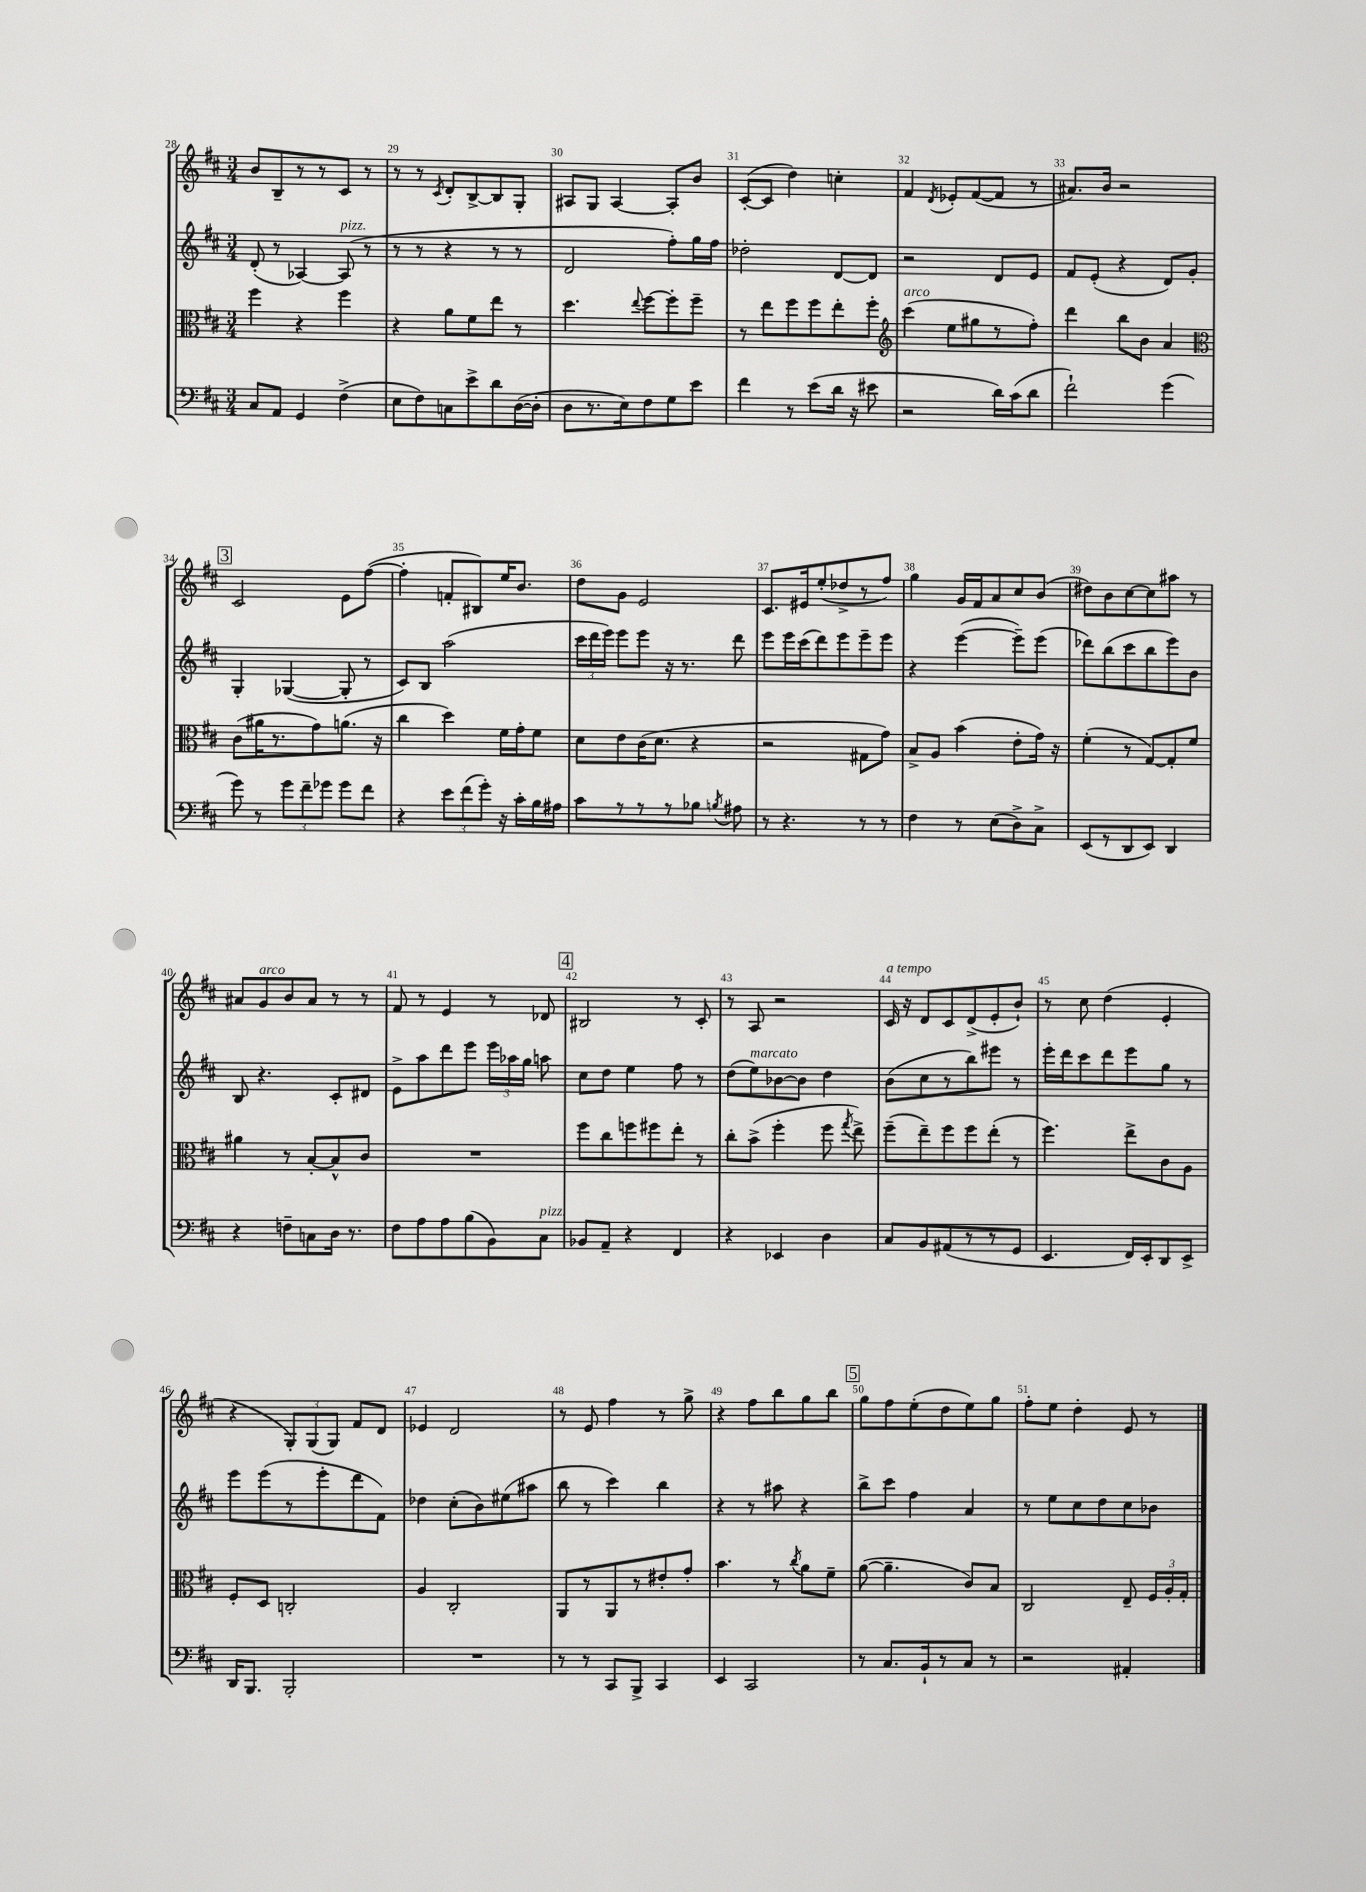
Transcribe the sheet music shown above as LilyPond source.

<<
\new StaffGroup <<
\new Staff = "s0" {
    \clef treble \key d \major \numericTimeSignature \time 3/4
    \autoBeamOff b'8[ b8-- r8 r8 cis'8] r8 |
    r8 r8 \acciaccatura { cis'8 } d'8[-. b8~-> b8 g8]-. |
    ais8[ g8] ais4~ ais8[-. b'8] |
    cis'8[~-.( cis'8] d''4) c''4-. |
    fis'4 \acciaccatura { d'8 } ees'8[-. fis'8~( fis'8] r8 |
    ais'8.[) b'16] r2 |
    \mark \markup { \box "3" } cis'2 e'8[ fis''8]~( |
    fis''4-. f'8[-. bis8) e''16 b'8.] |
    d''8[ g'8] e'2 |
    cis'8.[ eis'16 e''8-.( des''8-> r8 fis''8]) |
    g''4 g'16[ fis'16 a'8 cis''8 b'8]( |
    dis''8[) b'8 cis''8~ cis''8 ais''8] r8 |
    ais'8[ g'8^\markup { \italic "arco" } b'8 ais'8] r8 r8 |
    fis'8 r8 e'4 r8 des'8 |
    \mark \markup { \box "4" } bis2 r8 cis'8-. |
    r8 a8 r2 |
    cis'16^\markup { \italic "a tempo" } r16 d'8[ cis'8 d'8->( e'8-. b'8]-!) |
    r8 cis''8 d''4( e'4-. |
    r4 \tuplet 3/2 { g8[-.) g8( g8]) } fis'8[ d'8] |
    ees'4 d'2 |
    r8 e'8 fis''4 r8 g''8-> |
    r4 fis''8[ b''8 g''8 b''8] |
    \mark \markup { \box "5" } g''8[ fis''8 e''8-.( d''8 e''8) g''8] |
    fis''8[-. e''8] d''4-. e'8 r8 \bar "|." |
}
\new Staff = "s1" {
    \clef treble \key d \major \numericTimeSignature \time 3/4
    \autoBeamOff d'8-.( r8 aes4~) aes8^\markup { \italic "pizz." }( r8 |
    r8 r8 r4 r8 r8 |
    d'2 fis''8[-.) g''16 fis''16] |
    des''2-. d'8[~ d'8] |
    r2 d'8[ e'8] |
    fis'8[ e'8]-.( r4 d'8[) g'8]-. |
    \mark \markup { \box "3" } g4-. ges4~( ges8-. r8 |
    cis'8[) b8] a''2( |
    \tuplet 3/2 { cis'''16[ d'''16 e'''16]) } e'''8[ e'''8] r16 r8. d'''8 |
    e'''8[ e'''16 cis'''16( d'''8) e'''8 e'''8-- e'''8] |
    r4 e'''4~( e'''8[--) e'''8]( |
    des'''8[) b''8( cis'''8 b''8 e'''8) b'8] |
    b8 r4. cis'8[-. dis'8] |
    e'8[-> a''8 d'''8 e'''8] \tuplet 3/2 { e'''16[ aes''16 g''16] } a''8 |
    \mark \markup { \box "4" } cis''8[ d''8] e''4 fis''8 r8 |
    d''8[( e''8^\markup { \italic "marcato" }) bes'8~ bes'8] d''4 |
    b'8[( cis''8 r8 b''8) eis'''8] r8 |
    e'''16[-. d'''16 cis'''8 d'''8 e'''8 g''8] r8 |
    e'''8[ e'''8( r8 e'''8-. d'''8 fis'8]) |
    des''4 cis''8[-.( b'8) eis''8( ais''8] |
    b''8 r8 cis'''4) b''4 |
    r4 r8 ais''8 r4 |
    \mark \markup { \box "5" } b''8[-> cis'''8] fis''4 a'4 |
    r8 e''8[ cis''8 d''8 cis''8 bes'8] \bar "|." |
}
\new Staff = "s2" {
    \clef alto \key d \major \numericTimeSignature \time 3/4
    \autoBeamOff fis''4 r4 fis''4 |
    r4 a'8[ fis'8 e''8] r8 |
    d''4. \appoggiatura { e''8 } fis''8[~ fis''8-. fis''8]-- |
    r8 e''8[ fis''8 fis''8 e''8-. fis''8]-. |
    \clef treble cis'''4^\markup { \italic "arco" }( e''8[ gis''8 r8 fis''8]-.) |
    d'''4 b''8[ b'8] a'4 |
    \mark \markup { \box "3" } \clef alto cis'8[( ais'16 r8. g'8) a'8.]( r16 |
    cis''4 d''4) fis'16[ g'16-. fis'8] |
    d'8[ e'8 cis'16( d'8.] r4 |
    r2 gis8[ g'8]) |
    b8[-> a8] b'4( e'8[-. g'16]) r16 |
    fis'4-.( r8 g8[~) g8-. fis'8] |
    ais'4 r8 b8[~-. b8-^ cis'8] |
    R2. |
    \mark \markup { \box "4" } fis''8[ cis''8 f''8 fis''8 e''8]-. r8 |
    cis''8[-. b'8]->( fis''4-. fis''8 \acciaccatura { g''8 } e''8->) |
    fis''8[--( e''8--) fis''8 fis''8 e''8]-.( r8 |
    fis''4.) e''8[-> cis'8 a8] |
    fis8[-. d8] c2-. |
    a4 cis2-. |
    a,8[ r8 a,8 r8 eis'8-. g'8]-. |
    b'4. r8 \acciaccatura { cis''8 } a'8[ fis'8]-- |
    \mark \markup { \box "5" } a'8~( a'4.-- cis'8[) b8] |
    cis2 e8-- \tuplet 3/2 { fis16[ a16-. g16]-. } \bar "|." |
}
\new Staff = "s3" {
    \clef bass \key d \major \numericTimeSignature \time 3/4
    \autoBeamOff cis8[ a,8] g,4 fis4->( |
    e8[ fis8) c8 e'8-> d'8 d16~( d16]-. |
    d8[ r8. e16) fis8 g8 e'8] |
    fis'4 r8 e'8[( d'16] r16 eis'8 |
    r2 d'16[) cis'16( d'8] |
    fis'2-!) g'4( |
    \mark \markup { \box "3" } g'8) r8 \tuplet 3/2 { g'8[ fis'8-- ges'8] } ges'8[ fis'8] |
    r4 \tuplet 3/2 { e'8[ fis'8( g'8]-.) } r16 cis'16[-. b16 ais16] |
    cis'8[ r8 r8 r8 bes8] \acciaccatura { b8 } ais8 |
    r8 r4. r8 r8 |
    fis4 r8 e8[( d8->) cis8]-> |
    e,8[( r8 d,8 e,8]) d,4 |
    r4 f8[-- c8 d16] r8. |
    fis8[ a8 a8 b8( b,8) cis8]^\markup { \italic "pizz." } |
    \mark \markup { \box "4" } bes,8[ a,8]-- r4 fis,4 |
    r4 ees,4 d4 |
    cis8[ b,8 ais,8( r8 r8 g,8] |
    e,4. fis,16[) e,16-. d,8 e,8]-> |
    d,16[ b,,8.] b,,2-. |
    R2. |
    r8 r8 cis,8[ b,,8]-> cis,4 |
    e,4 cis,2 |
    \mark \markup { \box "5" } r8 cis8.[ b,16-! r8 cis8] r8 |
    r2 ais,4-. \bar "|." |
}
>>
>>
\layout { \context { \Score currentBarNumber = #28 \override BarNumber.break-visibility = ##(#f #t #t) barNumberVisibility = #all-bar-numbers-visible } }
